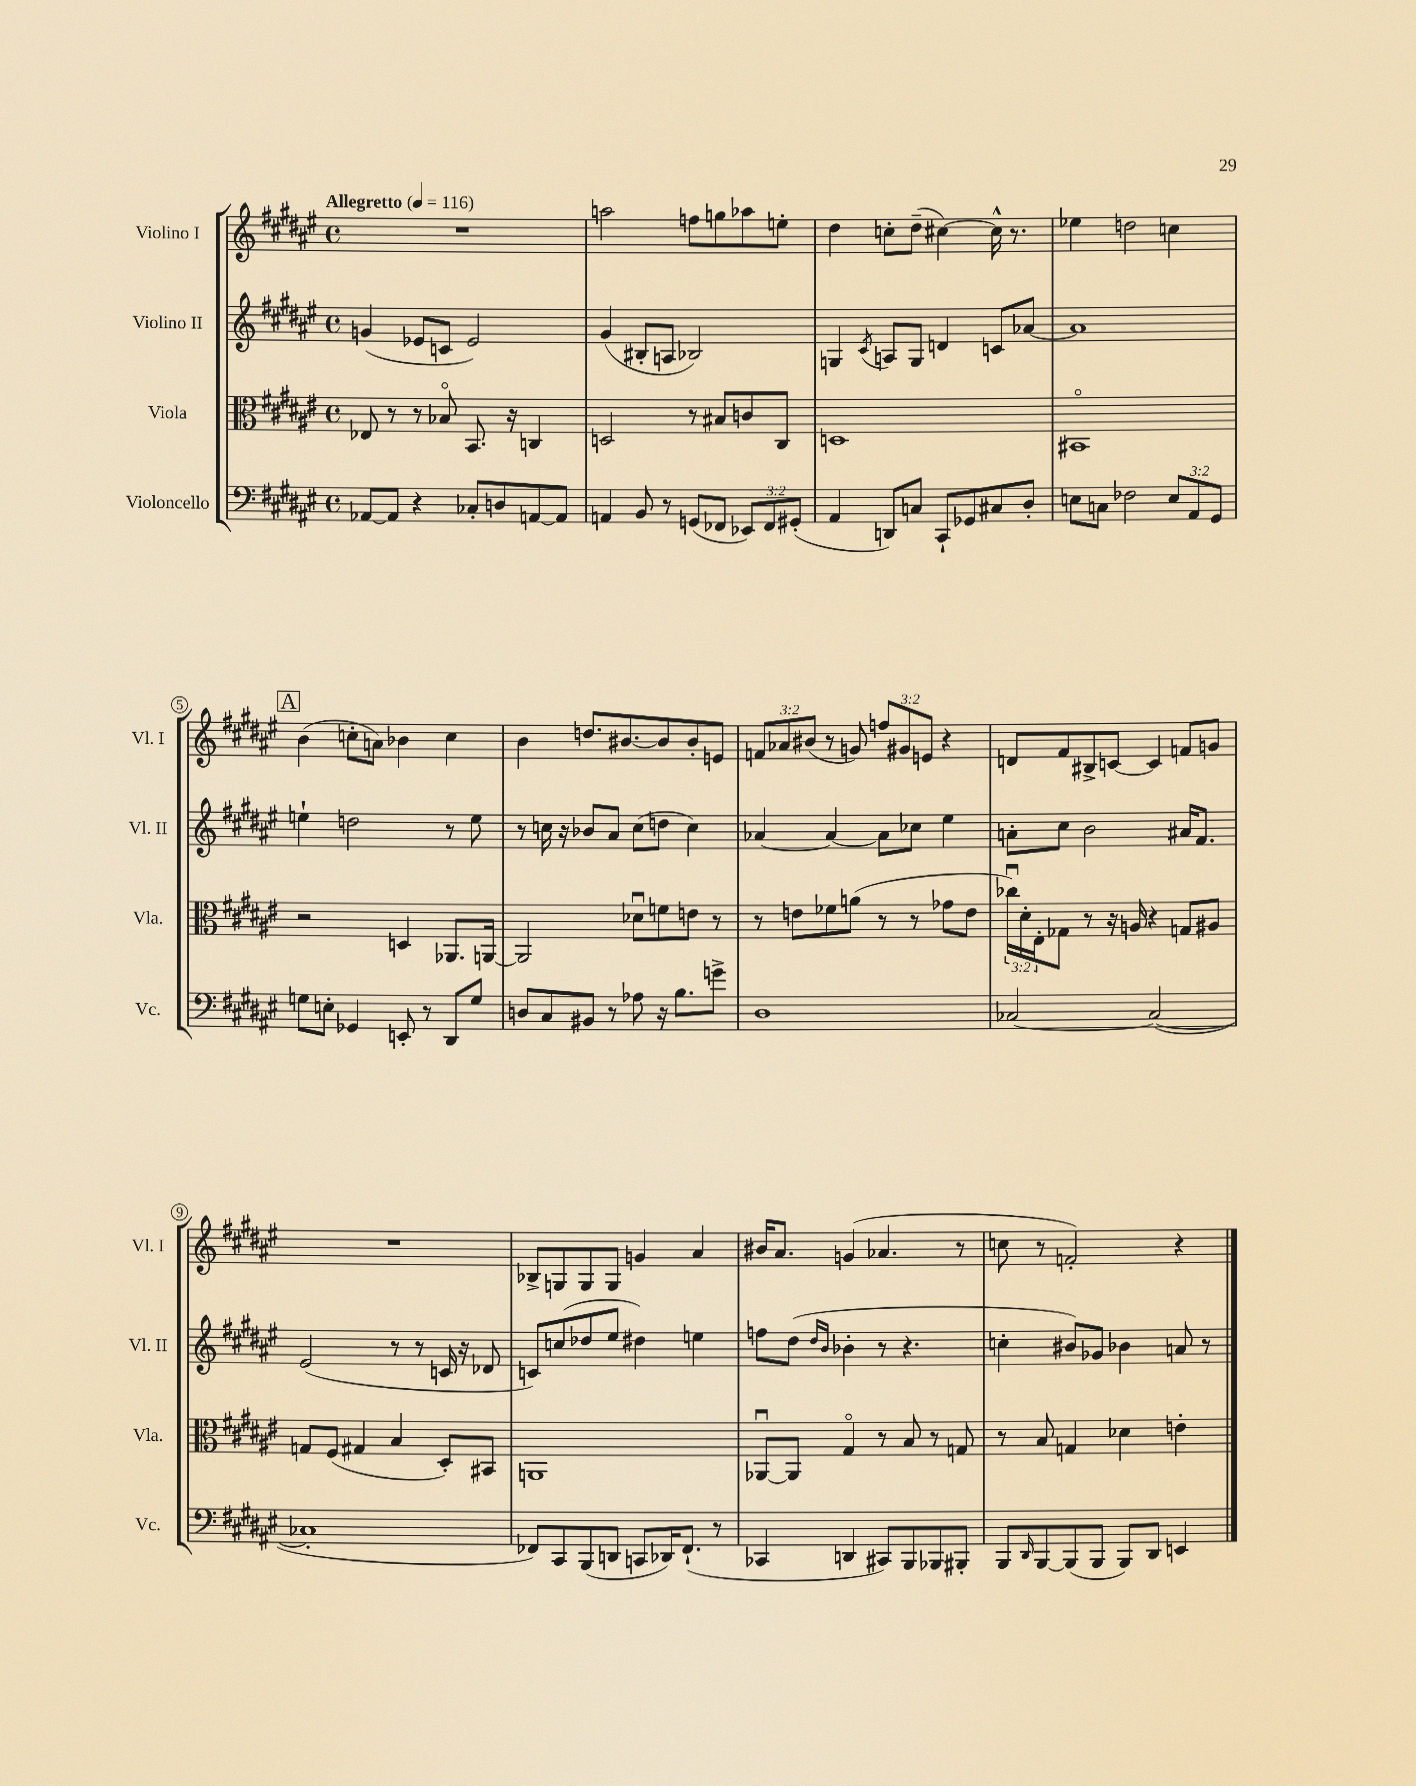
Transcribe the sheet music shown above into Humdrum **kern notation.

**kern	**kern	**kern	**kern
*staff4	*staff3	*staff2	*staff1
*clefF4	*clefC3	*clefG2	*clefG2
*k[f#c#g#d#a#e#]	*k[f#c#g#d#a#e#]	*k[f#c#g#d#a#e#]	*k[f#c#g#d#a#e#]
*M4/4	*M4/4	*M4/4	*M4/4
*met(c)	*met(c)	*met(c)	*met(c)
*MM116	*MM116	*MM116	*MM116
[8AA-	8E-	(4g	1r
8AA-]	8r	.	.
4r	8r	8e-	.
.	8B-o	8c	.
8C-'	8.BB	2e-)	.
8D	.	.	.
.	16r	.	.
[8AA	4C	.	.
8AA]	.	.	.
=	=	=	=
4AA	2D	(4g#	2aa
8BB	.	8B#'	.
8r	.	8A	.
(8GG	8r	2B-)	8ff
8FF-	8B#	.	8gg
12EE-)	8c	.	8aa-
12FF-	.	.	.
.	8C#	.	8ee'
(12GG#'	.	.	.
=	=	=	=
4AA#	1D	4G	4dd#
.	.	8qc#	.
8DD)	.	8A	8cc'
8C	.	8G	(8dd#~
8CC#`	.	4d	[4cc#)
8GG-	.	.	.
8C#	.	8c	16cc#^^]
.	.	.	8.r
8D#'	.	[8a-	.
=	=	=	=
8E	1BB#o	1a-]	4ee-
8C	.	.	.
2F-	.	.	2dd
12E	.	.	4cc
12AA#	.	.	.
12GG#	.	.	.
=	=	=	=
8G	2r	4ee`	(4b
8E'	.	.	.
4GG-	.	2dd	8cc'
.	.	.	8a)
8EE'	4D	.	4b-
8r	.	.	.
8DD#	8.AA-	8r	4cc
8G	.	8ee	.
.	[16AA	.	.
=	=	=	=
8D	2AA]	8r	4b
8C#	.	16cc	.
.	.	16r	.
8BB#	.	8b-	8.dd
8r	.	8a#	.
.	.	.	[8.b#
8A-	8d-u	(8cc	.
16r	8f	8dd	8b#]
8.B	.	.	.
.	8e	4cc)	8b#'
8g^	8r	.	8e
=	=	=	=
1D#	8r	[4a-	12f
.	.	.	12a-
.	8e	.	.
.	.	.	(12b#
.	8f-	4a-_	8r
.	(8a	.	8g)
.	8r	8a-]	12ff
.	.	.	12g#
.	8r	8cc-	.
.	.	.	12e
.	8g-	4ee#	4r
.	8e	.	.
=	=	=	=
[2C-	24cc-u)	8a'	8d
.	24d#'	.	.
.	24E#'	.	.
.	8G-	8cc#	8f#
.	8r	2b	8B#^
.	16r	.	[8c
.	16A	.	.
(2C-_	4r	.	4c]
.	8G	16a#	8f
.	.	8.f#	.
.	8A#	.	8g
=	=	=	=
1C-']	8G	(2e#	1r
.	(8F#	.	.
.	4G#	.	.
.	4B	8r	.
.	.	8r	.
.	8D#')	16c	.
.	.	16r	.
.	8BB#	8d-	.
=	=	=	=
8FF-)	1AA	8c)	8B-^
8CC#	.	(8cc	8G
(8BBB	.	8dd-	8G
8DD	.	8ee#	8G
8CC	.	4dd#)	4g
16DD-)	.	.	.
(8.FF-`	.	.	.
.	.	4ee	4a#
8r	.	.	.
=	=	=	=
4CC-	[8AA-u	8ff	16b#
.	.	.	8.a#
.	8AA-]	(8dd#	.
.	.	16qqdd#	.
.	.	16qqb	.
4DD	4G#o	4b-'	(4g
8CC#)	8r	8r	4.a-
8BBB	8B	4.r	.
8BBB-	8r	.	.
8BBB#'	8G	.	8r
=	=	=	=
8BBB	8r	4cc'	8cc
16qqDD#	.	.	.
[8BBB	8B	.	8r
(8BBB]	4G	8b#)	2f')
8BBB	.	8g-	.
8BBB)	4d-	4b-	.
8DD#	.	.	.
4EE	4e'	8a	4r
.	.	8r	.
==	==	==	==
*-	*-	*-	*-
